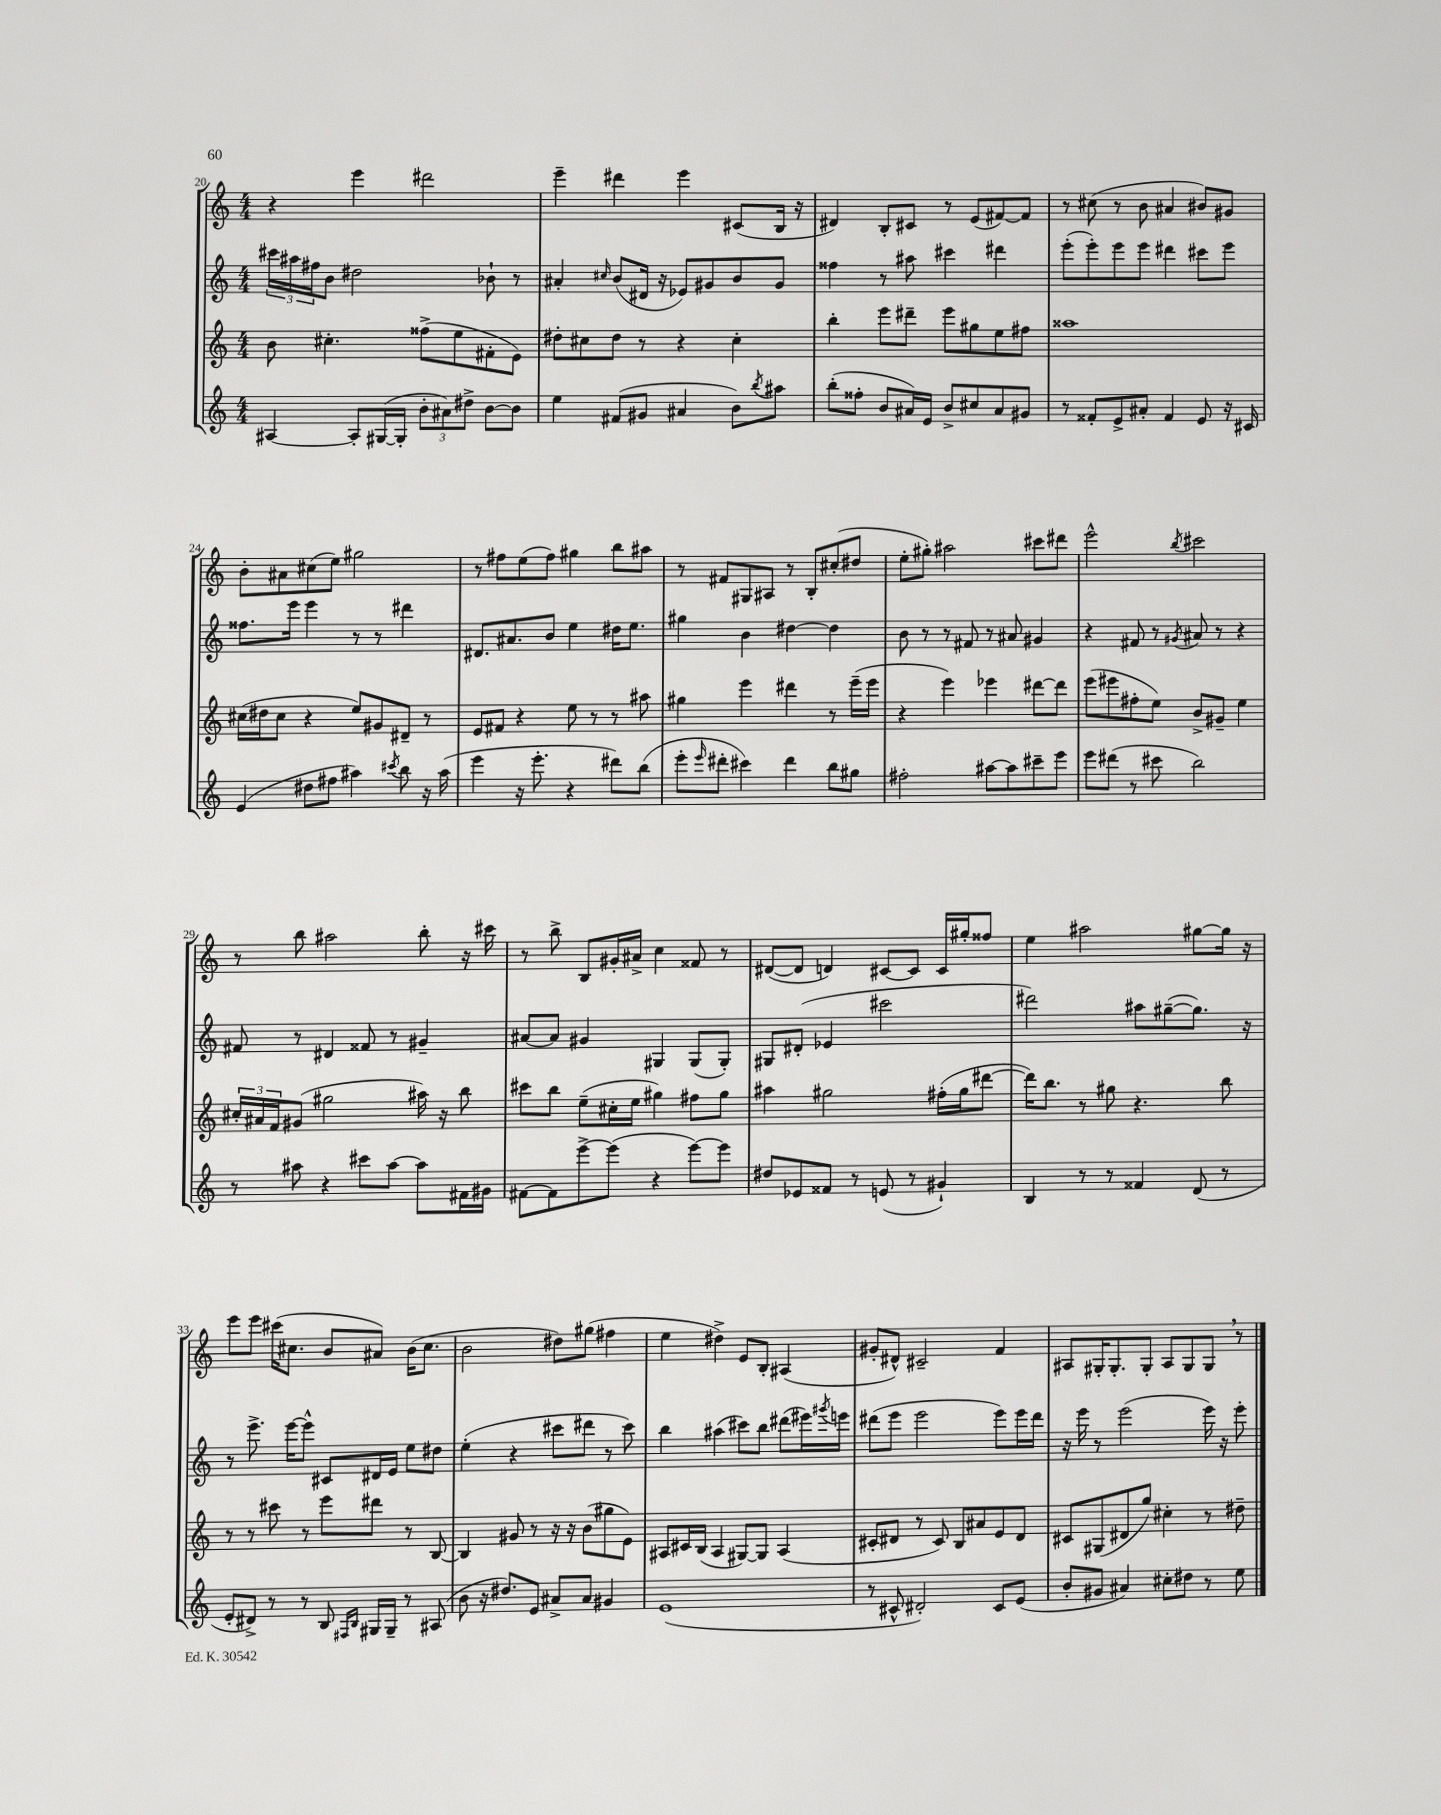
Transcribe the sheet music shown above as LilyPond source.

<<
\new StaffGroup <<
\new Staff = "s0" {
    \clef treble \key c \major \numericTimeSignature \time 4/4
    r4 e'''4 dis'''2 |
    e'''4-- dis'''4 e'''4 cis'8( b16 r16 |
    dis'4) b8-. cis'8 r8 e'8( fis'8~) fis'8 |
    r8 cis''8( r8 b'8 ais'4 bis'8) gis'8 |
    b'8-. ais'8 cis''8( e''8) gis''2 |
    r8 fis''8 e''8( fis''8) gis''4 b''8 ais''8 |
    r8 fis'8 gis8 ais8 r8 b8-. cis''8-.( dis''8 |
    e''8-. gis''8-.) ais''2 cis'''8 dis'''8 |
    e'''2-^ \acciaccatura { b''8 } cis'''2 |
    r8 b''8 ais''2 b''8-. r16 cis'''16 |
    r8 b''8-> b8 gis'16-. ais'16-> c''4 fisis'8 r8 |
    dis'8~( dis'8 d'4) cis'8~ cis'8 cis'16 gis''16-. fisis''8 |
    e''4 ais''2 gis''8~ gis''16 r16 |
    e'''8 e'''8 cis'''16( cis''8. b'8 ais'8) b'16( cis''8. |
    b'2 dis''8) gis''8( fis''4 |
    e''4 dis''4->) e'8 b8-. ais4( |
    gis'8-. dis'8-^) cis'2-- f'4 |
    ais8 gis16-. gis8.-. gis8-. ais8 gis8 gis8 \breathe r8 \bar "|." |
}
\new Staff = "s1" {
    \clef treble \key c \major \numericTimeSignature \time 4/4
    \tuplet 3/2 { cis'''16 ais''16 fis''16 } b'8 dis''2 bes'8-! r8 |
    ais'4-. \grace { cis''16 } b'8( dis'16 r16 ees'8) gis'8 b'8 gis'8 |
    fisis''4 r8 ais''8 cis'''4 dis'''4 |
    e'''8-.( e'''8-.) e'''8 e'''8 dis'''4 cis'''8 e'''8 |
    fisis''8. e'''16 e'''4 r8 r8 dis'''4 |
    dis'8. ais'8. b'8 e''4 dis''16 e''8. |
    gis''4 b'4 dis''4~ dis''4 |
    b'8 r8 r8 fis'8 r8 ais'8 gis'4 |
    r4 fis'8 r8 \acciaccatura { gis'8 } ais'8 r8 r4 |
    fis'8 r8 dis'4 fisis'8 r8 gis'4-- |
    ais'8~ ais'8 gis'4 gis4 gis8( gis8-.) |
    gis8 dis'8-.( ees'4 cis'''2 |
    dis'''2) ais''8 gis''8~--( gis''8.) r16 |
    r8 e'''8.-> e'''16~ e'''8-^ cis'8 dis'16 e'16 e''8 dis''8 |
    e''4-.( r4 cis'''8 dis'''8 r8 cis'''8) |
    b''4 ais''4( cis'''8) b''8 dis'''8( eis'''16) \acciaccatura { gis'''8 } e'''16 |
    dis'''8( e'''8 e'''2 e'''8) e'''16 dis'''16 |
    r16 e'''16 r8 e'''2( e'''16) r16 e'''8-. \bar "|." |
}
\new Staff = "s2" {
    \clef treble \key c \major \numericTimeSignature \time 4/4
    b'8 cis''4.-. fisis''8->( e''8 fis'8-. e'8) |
    dis''8-. cis''8 dis''8 r8 r4 cis''4-. |
    b''4-. e'''8 dis'''8-- e'''8 gis''8 e''8 fis''8 |
    aisis''1 |
    cis''16( dis''16 cis''8 r4 e''8) gis'8 dis'8-- r8 |
    e'8 fis'8 r4 e''8 r8 r8 ais''8 |
    gis''4 e'''4 dis'''4 r8 e'''16--( e'''16 |
    r4 e'''4) ees'''4 dis'''8~ dis'''8 |
    e'''8( eis'''8 fis''8-. e''8) b'8-> gis'8-- e''4 |
    \tuplet 3/2 { cis''16-. ais'16 f'16 } gis'8( gis''2 ais''16) r16 b''8 |
    cis'''8 b''8 e''8--( cis''16-. e''16 gis''4) fis''8 gis''8 |
    ais''4 gis''2 fis''16-.( gis''16 dis'''8~ |
    dis'''16) b''8. r8 gis''8 r4. b''8 |
    r8 r8 cis'''8 r8 e'''8 dis'''8 r8 b8~ |
    b4 gis'8 r8 r16 r16 b'8( gis''8 e'8) |
    ais8 cis'16 b16( ais4 gis8~) gis8 ais4( |
    cis'8-. dis'8 r8 cis'8) b8 ais'8 e'8 dis'8 |
    cis'8 gis8( dis'8 g''8) cis''4-. r8 dis''8-- \bar "|." |
}
\new Staff = "s3" {
    \clef treble \key c \major \numericTimeSignature \time 4/4
    ais4~ ais8-. gis16~( gis16-. \tuplet 3/2 { b'8-. ais'8) dis''8-> } b'8~ b'8 |
    e''4 fis'8( gis'8 ais'4 b'8) \acciaccatura { b''8 } ais''8 |
    b''8-.( fisis''8-. b'8 ais'16) e'16 b'8-> cis''8 ais'8 gis'8 |
    r8 fisis'8-. e'8-> ais'8-. fisis'4 e'8 r16 cis'16 |
    e'4( dis''8 fis''8 ais''4) \acciaccatura { cis'''8 } b''8 r16 ais''16( |
    e'''4 r16 e'''8.-. r4 dis'''8) b''8( |
    e'''8-. \grace { e'''16 } dis'''8-. cis'''4) dis'''4 b''8 gis''8 |
    fis''2-. ais''8~ ais''8 cis'''8-- e'''8 |
    e'''8 dis'''8( r8 cis'''8 b''2) |
    r8 ais''8 r4 cis'''8 ais''8~ ais''8 fis'16 gis'16 |
    fis'8~ fis'8 e'''8~-> e'''8( r4 e'''8~) e'''8 |
    dis''8 ees'8 fisis'8 r8 e'8( r8 gis'4-!) |
    b4 r8 r8 fisis'4 d'8( r8 |
    e'8-. dis'8->) r8 r8 b8 \grace { fis16 b16 } gis16 gis16-- r8 ais8( |
    b'8 r16 dis''8.) e'8 ais'8-> ais'8 gis'4 |
    e'1( |
    r8 cis'8-^ dis'2-.) cis'8 e'8( |
    b'8-. gis'8 ais'4) cis''8-. dis''8 r8 e''8 \bar "|." |
}
>>
>>
\layout { \context { \Score currentBarNumber = #20 } }
